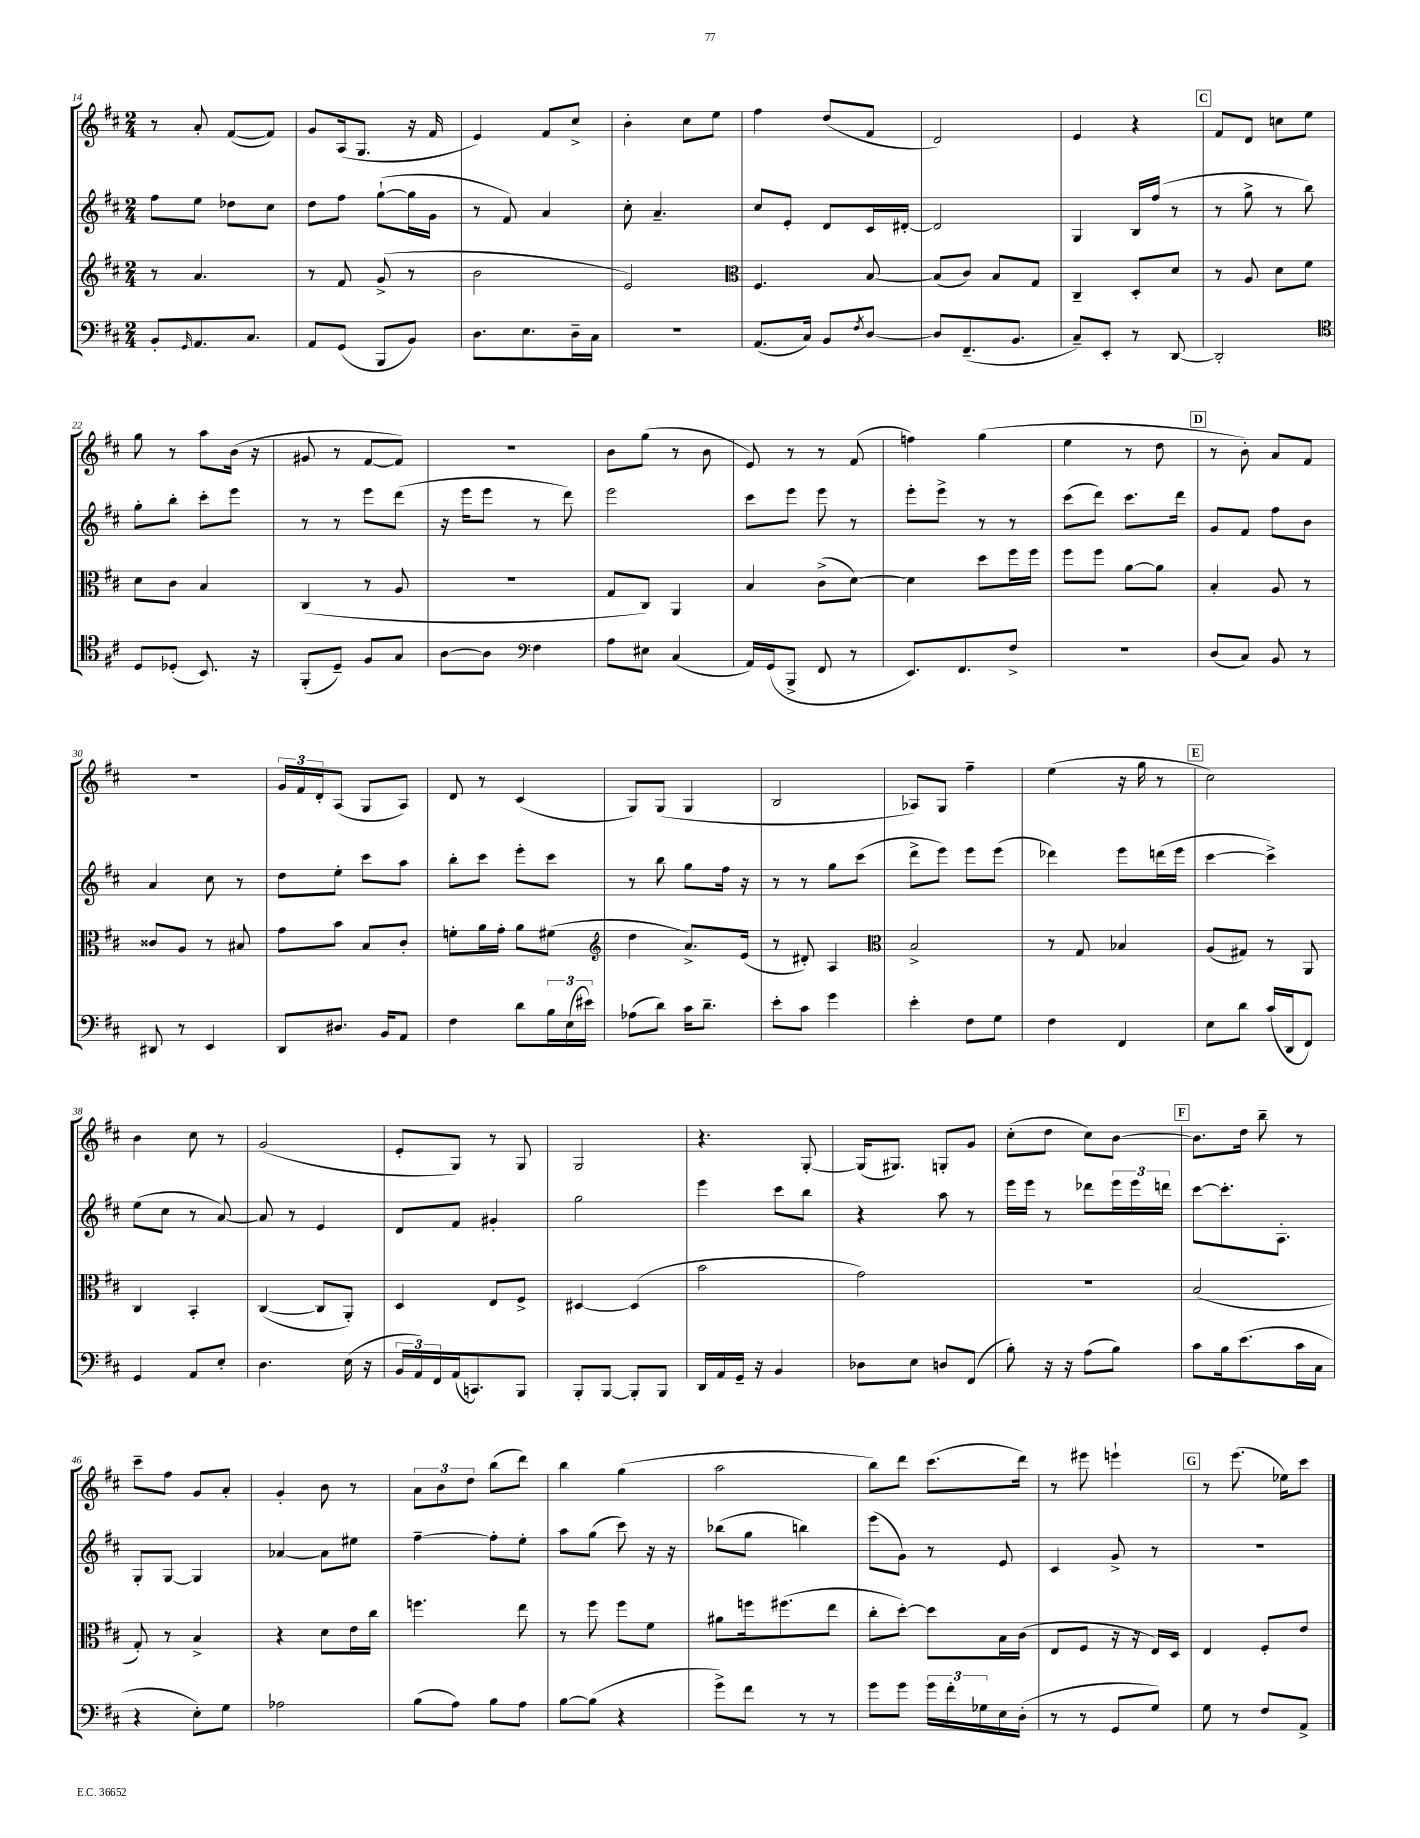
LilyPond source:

<<
\new StaffGroup <<
\new Staff = "s0" {
    \clef treble \key d \major \numericTimeSignature \time 2/4
    r8 a'8-. fis'8~( fis'8) |
    g'8 a16( g8. r16 fis'16 |
    e'4) fis'8 cis''8-> |
    b'4-. cis''8 e''8 |
    fis''4 d''8( fis'8 |
    d'2) |
    e'4 r4 |
    \mark \markup { \box "C" } fis'8 d'8 c''8 e''8 |
    g''8 r8 a''8 b'16( r16 |
    gis'8 r8 fis'8~ fis'8) |
    R2 |
    b'8 g''8( r8 b'8 |
    e'8) r8 r8 fis'8( |
    f''4) g''4( |
    e''4 r8 d''8 |
    \mark \markup { \box "D" } r8 b'8-.) a'8 fis'8 |
    R2 |
    \tuplet 3/2 { g'16 fis'16 d'16-. } a8( g8 a8) |
    d'8 r8 cis'4( |
    g8) g8( g4 |
    b2 |
    aes8) g8 fis''4-- |
    e''4( r16 g''16 r8 |
    \mark \markup { \box "E" } cis''2) |
    b'4 cis''8 r8 |
    g'2( |
    e'8-. g8) r8 g8 |
    g2 |
    r4. g8~-. |
    g16( gis8.) g8-. g'8 |
    cis''8-.( d''8 cis''8) b'8~ |
    \mark \markup { \box "F" } b'8. d''16 b''8-- r8 |
    cis'''8-- fis''8 g'8 a'8-. |
    g'4-. b'8 r8 |
    \tuplet 3/2 { a'8 b'8 d''8 } b''8( d'''8) |
    b''4 g''4( |
    a''2 |
    b''8) d'''8 cis'''8.( d'''16) |
    r8 eis'''8 e'''4-! |
    \mark \markup { \box "G" } r8 e'''8.( ees''16) cis'''8 \bar "|." |
}
\new Staff = "s1" {
    \clef treble \key d \major \numericTimeSignature \time 2/4
    fis''8 e''8 des''8 cis''8 |
    d''8 fis''8 g''8~-!( g''16 g'16 |
    r8 fis'8) a'4 |
    cis''8-. a'4.-- |
    cis''8 e'8-. d'8 cis'16 dis'16~-. |
    dis'2 |
    g4 b16 fis''16( r8 |
    \mark \markup { \box "C" } r8 g''8-> r8 b''8) |
    g''8-. b''8-. cis'''8-. e'''8 |
    r8 r8 e'''8 d'''8( |
    r16 e'''16 e'''8 r8 d'''8) |
    e'''2 |
    cis'''8 e'''8 e'''8 r8 |
    e'''8-. e'''8-> r8 r8 |
    cis'''8( d'''8) cis'''8. d'''16 |
    \mark \markup { \box "D" } g'8 fis'8 fis''8 b'8 |
    a'4 cis''8 r8 |
    d''8 e''8-. cis'''8 a''8 |
    b''8-. cis'''8 e'''8-. cis'''8 |
    r8 b''8 g''8 fis''16 r16 |
    r8 r8 g''8 cis'''8( |
    d'''8-> e'''8) e'''8 e'''8( |
    des'''4) e'''8 d'''16( e'''16 |
    \mark \markup { \box "E" } cis'''4~ cis'''4->) |
    e''8( cis''8 r8 a'8~) |
    a'8 r8 e'4 |
    d'8 fis'8 gis'4-. |
    g''2 |
    e'''4 cis'''8 b''8 |
    r4 a''8 r8 |
    e'''16 e'''16 r8 des'''8 \tuplet 3/2 { e'''16 e'''16 d'''16 } |
    \mark \markup { \box "F" } cis'''8~ cis'''8.-. a8.-. |
    g8-. g8~ g4 |
    aes'4~ aes'8 eis''8 |
    fis''4~-- fis''8-. e''8-. |
    a''8 g''8( cis'''8) r16 r16 |
    bes''8( g''8 b''4) |
    e'''8( g'8) r8 e'8 |
    cis'4 g'8-> r8 |
    \mark \markup { \box "G" } R2 \bar "|." |
}
\new Staff = "s2" {
    \clef treble \key d \major \numericTimeSignature \time 2/4
    r8 a'4. |
    r8 fis'8 g'8->( r8 |
    b'2 |
    e'2) |
    \clef alto fis4. b8~ |
    b8( cis'8) b8 g8 |
    cis4-- d8-. d'8 |
    \mark \markup { \box "C" } r8 a8 d'8 fis'8 |
    d'8 cis'8 b4 |
    cis4( r8 a8 |
    R2 |
    g8 cis8) a,4 |
    b4 cis'8->( d'8~) |
    d'4 d''8 fis''16 fis''16 |
    fis''8 fis''8 a'8~ a'8 |
    \mark \markup { \box "D" } b4-. a8 r8 |
    cisis'8 a8 r8 bis8 |
    g'8 b'8 b8 cis'8-. |
    f'8-. a'16 g'16-. a'8 fis'8( |
    \clef treble d''4 a'8.->) e'16( |
    r8 dis'8-.) a4 |
    \clef alto b2-> |
    r8 g8 bes4 |
    \mark \markup { \box "E" } a8( gis8) r8 a,8 |
    cis4 b,4-. |
    cis4~( cis8 a,8-.) |
    d4 e8 fis8-> |
    dis4~ dis4( |
    b'2 |
    g'2) |
    R2 |
    \mark \markup { \box "F" } b2( |
    g8-.) r8 b4-> |
    r4 d'8 e'16 cis''16 |
    f''4. e''8 |
    r8 fis''8 fis''8 fis'8 |
    ais'8 f''16 fis''8.( e''8 |
    cis''8-. d''8~-.) d''8 b16 cis'16( |
    e8 fis8 r16 r16 e16) d16 |
    \mark \markup { \box "G" } e4 fis8-. e'8 \bar "|." |
}
\new Staff = "s3" {
    \clef bass \key d \major \numericTimeSignature \time 2/4
    b,8-. \grace { g,16 } a,8. cis8. |
    a,8 g,8( b,,8 b,8) |
    d8. e8. d16-- cis16 |
    R2 |
    a,8.( cis16) b,8 \acciaccatura { fis8 } d8~ |
    d8 fis,8.--( b,8. |
    cis8--) e,8-. r8 d,8~ |
    \mark \markup { \box "C" } d,2-. |
    \clef tenor d8 des8-.( b,8.) r16 |
    fis,8-.( d8--) fis8 g8 |
    a8~ a8 \clef bass fis4 |
    a8 eis8 cis4( |
    a,16) g,16( b,,8-> fis,8 r8 |
    e,8.) fis,8. fis8-> |
    r2 |
    \mark \markup { \box "D" } d8( cis8) b,8 r8 |
    dis,8 r8 e,4 |
    d,8 dis8. b,16 a,8 |
    fis4 d'8 \tuplet 3/2 { b16 e16( eis'16) } |
    aes8( d'8) cis'16 d'8.-- |
    e'8-. cis'8 g'4 |
    e'4-. fis8 g8 |
    fis4 fis,4 |
    \mark \markup { \box "E" } e8 d'8 cis'16( d,16 fis,8) |
    g,4 a,8 e8-. |
    d4. e16( r16 |
    \tuplet 3/2 { b,16 a,16) fis,16 } a,16( c,8.) b,,8 |
    b,,8-. b,,8~ b,,8-. b,,8 |
    d,16 a,16 g,16-- r16 b,4 |
    des8 e8 d8 fis,8( |
    b8-.) r16 r16 a8( b8) |
    \mark \markup { \box "F" } cis'8 b16 e'8.( cis'16 cis16 |
    r4 e8-.) g8 |
    aes2 |
    b8( a8) b8 a8 |
    b8~ b8( r4 |
    g'8->) fis'8 r8 r8 |
    g'8 g'8 \tuplet 3/2 { g'16 fis'16-. ges16 } e16 d16-.( |
    r8 r8 g,8 g8) |
    \mark \markup { \box "G" } g8 r8 fis8 a,8-> \bar "|." |
}
>>
>>
\layout { \context { \Score currentBarNumber = #14 } }
